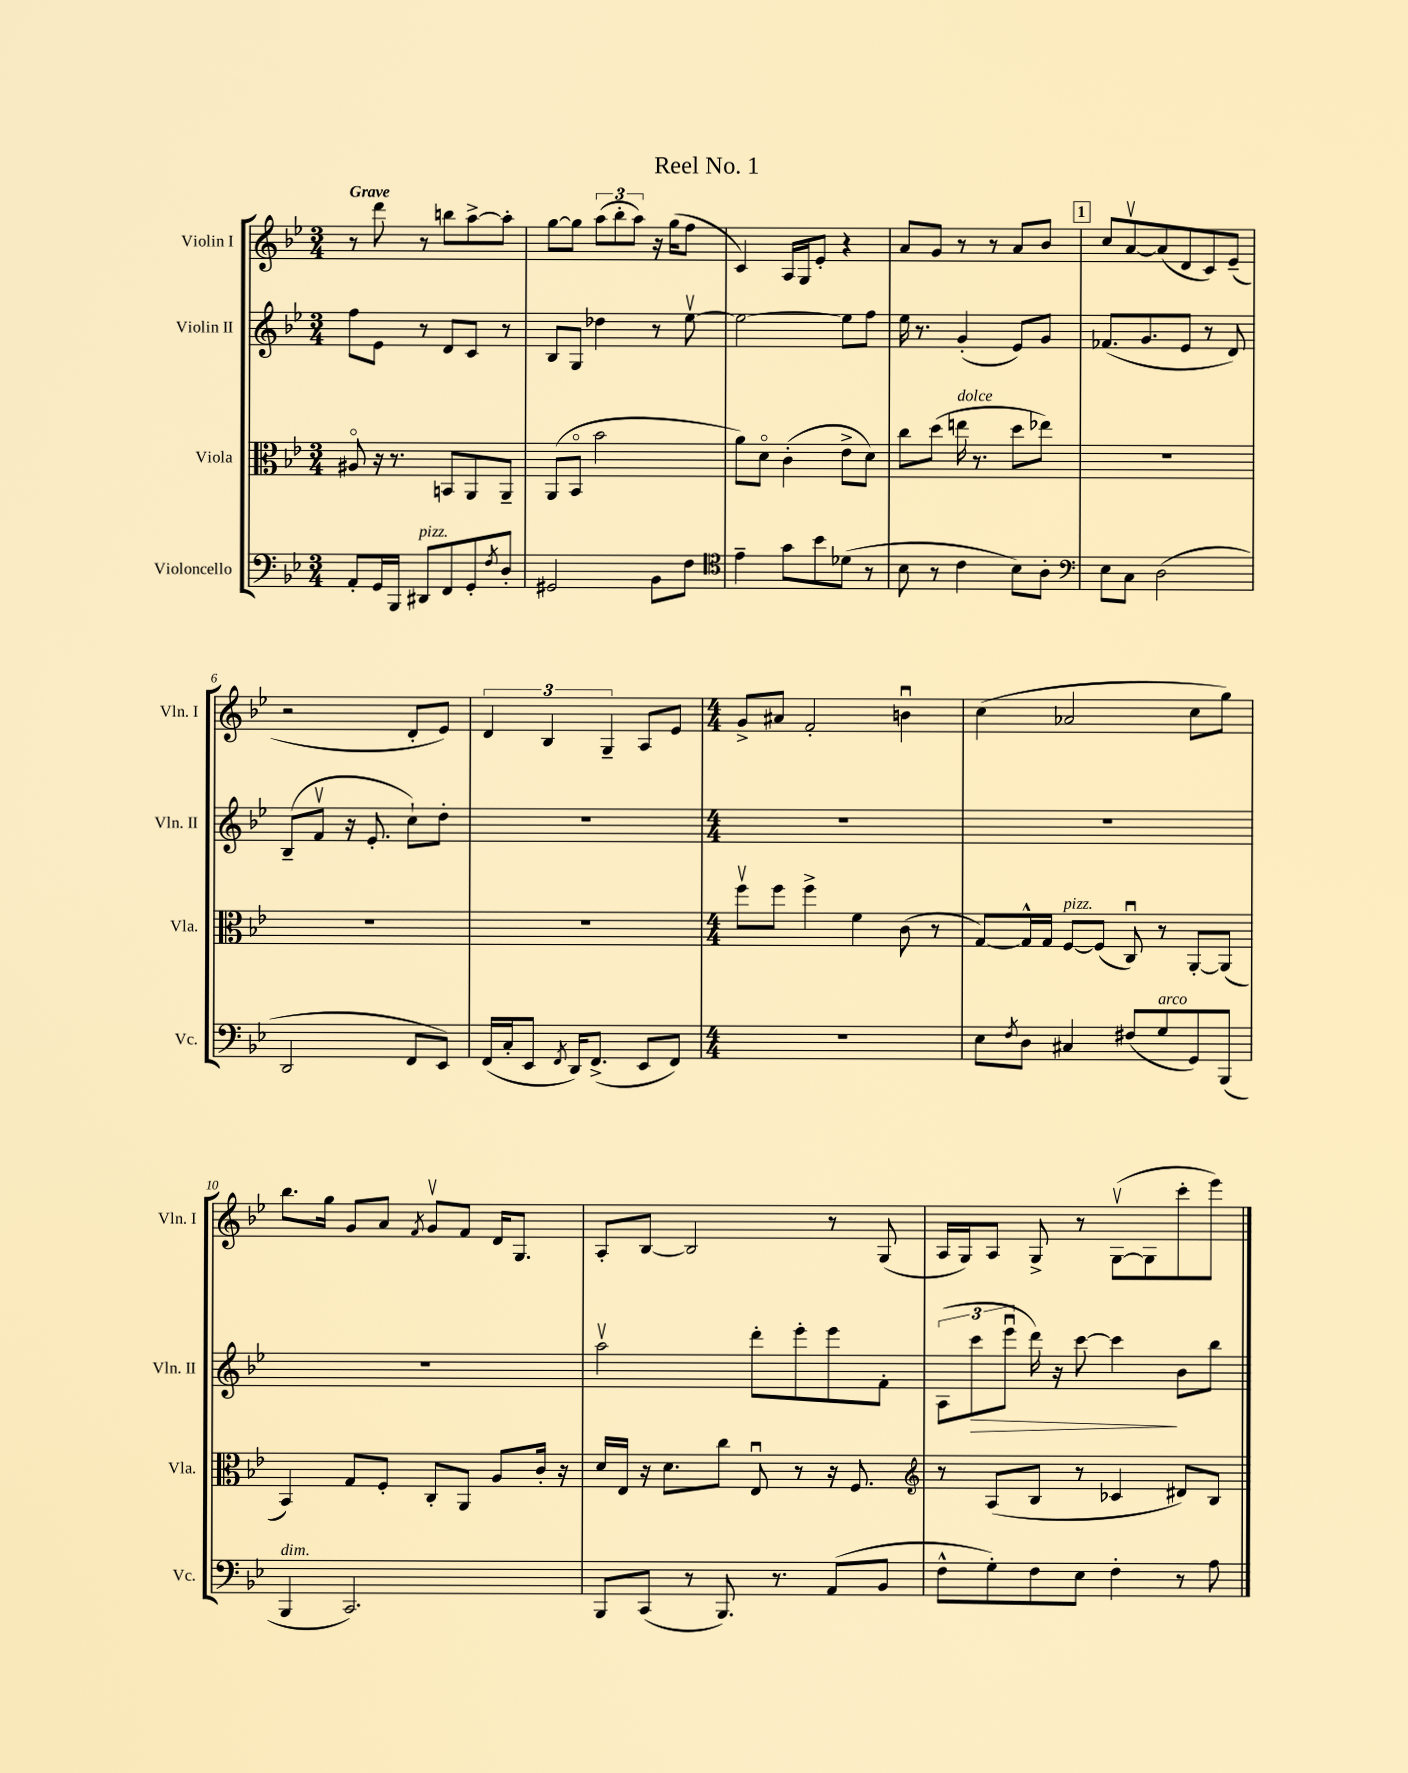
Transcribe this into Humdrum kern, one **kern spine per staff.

**kern	**kern	**kern	**dynam	**kern
*part4	*part3	*part2	*part2	*part1
*staff4	*staff3	*staff2	*staff2	*staff1
*I"Violoncello	*I"Viola	*I"Violin II	*	*I"Violin I
*I'Vc.	*I'Vla.	*I'Vln. II	*	*I'Vln. I
*clefF4	*clefC3	*clefG2	*	*clefG2
*k[b-e-]	*k[b-e-]	*k[b-e-]	*	*k[b-e-]
*M3/4	*M3/4	*M3/4	*	*M3/4
=1	=1	=1	=1	=1
!	!	!	!	!LO:TX:a:B:t=Grave
8AA'/L	8A#X/	8ff\L	.	8r
16GG/L	16r	8e-\J	.	8ddd\
16BBB-/JJ	8.r	.	.	.
!LO:TX:a:i:t=pizz.	!	!	!	!
8DD#X/L	.	8r	.	8r
8FF/	8BBn/L	8d/L	.	8bbn\L
8GG'/	8AA/	8c/J	.	[8aa^\
8qF/	.	.	.	.
8D'/J	8AA~/J	8r	.	8aa'\J]
=2	=2	=2	=2	=2
2GG#X/	(8AA/L	8B-/L	.	[8gg\L
.	8BB-/J	8G/J	.	8gg\J]
.	2b-\	4dd-X\	.	(12aa\L
.	.	.	.	12bb-'\
.	.	.	.	12aa\J)
8BB-\L	.	8r	.	16r
.	.	.	.	(16gg\KL
8F\J	.	[8ee-v\	.	8ff\J
=3	=3	=3	=3	=3
*clefC4	*	*	*	*
4e-~\	8a\L)	2ee-\_	.	4c/)
.	8d\J	.	.	.
8g\L	(4c'\	.	.	16A/LL
.	.	.	.	16G/J
8b-\	.	.	.	8e-'/J
(8d-X\J	8e-^\L	8ee-\L]	.	4r
8r	8d\J)	8ff\J	.	.
=4	=4	=4	=4	=4
8B-\	8cc\L	16ee-\	.	8a/L
.	.	8.r	.	.
8r	(8dd\J	.	.	8g/J
!	!LO:TX:a:i:t=dolce	!	!	!
4c\	16een\	(4g'/	.	8r
.	8.r	.	.	.
.	.	.	.	8r
8B-\L)	8dd\L	8e-/L)	.	8a/L
8A'\J	8ee-X\J)	8g/J	.	8b-/J
!!LO:REH:place=s1:t=1
=5	=5	=5	=5	=5
*clefF4	*	*	*	*
8E-\L	2.r	(8.f-X/L	.	8cc/L
8C\J	.	.	.	[8av/
.	.	8.g/	.	.
(2D\	.	.	.	(8a/]
.	.	8e-/J	.	8d/
.	.	8r	.	8c/)
.	.	8d/)	.	(8e-~/J
!!LO:LB:g=z
=6	=6	=6	=6	=6
2DD/	2.r	(8B-~/L	.	2r
.	.	8fv/J	.	.
.	.	16r	.	.
.	.	8.e-'/	.	.
8FF/L	.	8cc`\L)	.	8d'/L
8EE-/J)	.	8dd'\J	.	8e-/J)
=7	=7	=7	=7	=7
(16FF/LL	2.r	2.r	.	6d/
16C'/J	.	.	.	.
8EE-/J	.	.	.	.
.	.	.	.	6B-/
8qFF/	.	.	.	.
16DD/KL)	.	.	.	.
(8.FF^/J	.	.	.	.
.	.	.	.	6G~/
8EE-/L	.	.	.	8A/L
8FF/J)	.	.	.	8e-/J
=8	=8	=8	=8	=8
*M4/4	*M4/4	*M4/4	*	*M4/4
1r	8ffv\L	1r	.	8g^/L
.	8ff\J	.	.	8a#X/J
.	4ff^\	.	.	2f'/
.	4f\	.	.	.
.	(8c\	.	.	4bnu\
.	8r	.	.	.
=9	=9	=9	=9	=9
8E-\L	[8G/L)	1r	.	(4cc\
8qF/	.	.	.	.
8D\J	16G^^/L]	.	.	.
.	16G/JJ	.	.	.
!	!LO:TX:a:i:t=pizz.	!	!	!
4C#X/	[8F/L	.	.	2a-X/
.	(8F/J]	.	.	.
(8F#X/L	8Cu/)	.	.	.
!LO:TX:a:i:t=arco	!	!	!	!
8G/	8r	.	.	.
8GG/)	[8AA'/L	.	.	8cc\L
(8BBB-/J	(8AA/J]	.	.	8gg\J)
!!LO:LB:g=z
=10	=10	=10	=10	=10
!LO:TX:a:i:t=dim.	!	!	!	!
4BBB-/	4BB-/)	1r	.	8.bb-\L
.	.	.	.	16gg\Jk
2.CC/)	8G/L	.	.	8g/L
.	8F'/J	.	.	8a/J
.	.	.	.	8qf/
.	8C'/L	.	.	8gv/L
.	8AA/J	.	.	8f/J
.	8A/L	.	.	16d/KL
.	.	.	.	8.G/J
.	16c'/Jk	.	.	.
.	16r	.	.	.
=11	=11	=11	=11	=11
8BBB-/L	16d/LL	2aav\	.	8A'/L
.	16E-/JJ	.	.	.
(8CC/J	16r	.	.	[8B-/J
.	8.d\L	.	.	.
8r	.	.	.	2B-/]
8.BBB-/)	8cc\J	.	.	.
.	8E-u/	8ddd'\L	.	.
8.r	.	.	.	.
.	8r	8eee-'\	.	.
(8AA/L	16r	8eee-\	.	8r
.	8.F/	.	.	.
8BB-/J	.	8f'\J	.	(8G/
=12	=12	=12	=12	=12
*	*clefG2	*	*	*
8F^^\L	8r	(12A\L	.	16A/LL
.	.	.	.	16G/J)
!	!	!	!LO:HP:b	!
.	.	12ccc\	>	.
8G'\)	(8A/L	.	.	8A/J
.	.	12eee-u\J	.	.
8F\	8B-/J	16ddd\)	.	8G^/
.	.	16r	.	.
8E-\J	8r	[8ccc\	.	8r
4F'\	4c-X/	4ccc\]	.	([8Gv\L
.	.	.	.	8G\]
8r	8d#X/L)	8b-\L	]	8ccc'\
8A\	8B-/J	8bb-\J	.	8eee-\J)
==	==	==	==	==
*-	*-	*-	*-	*-
